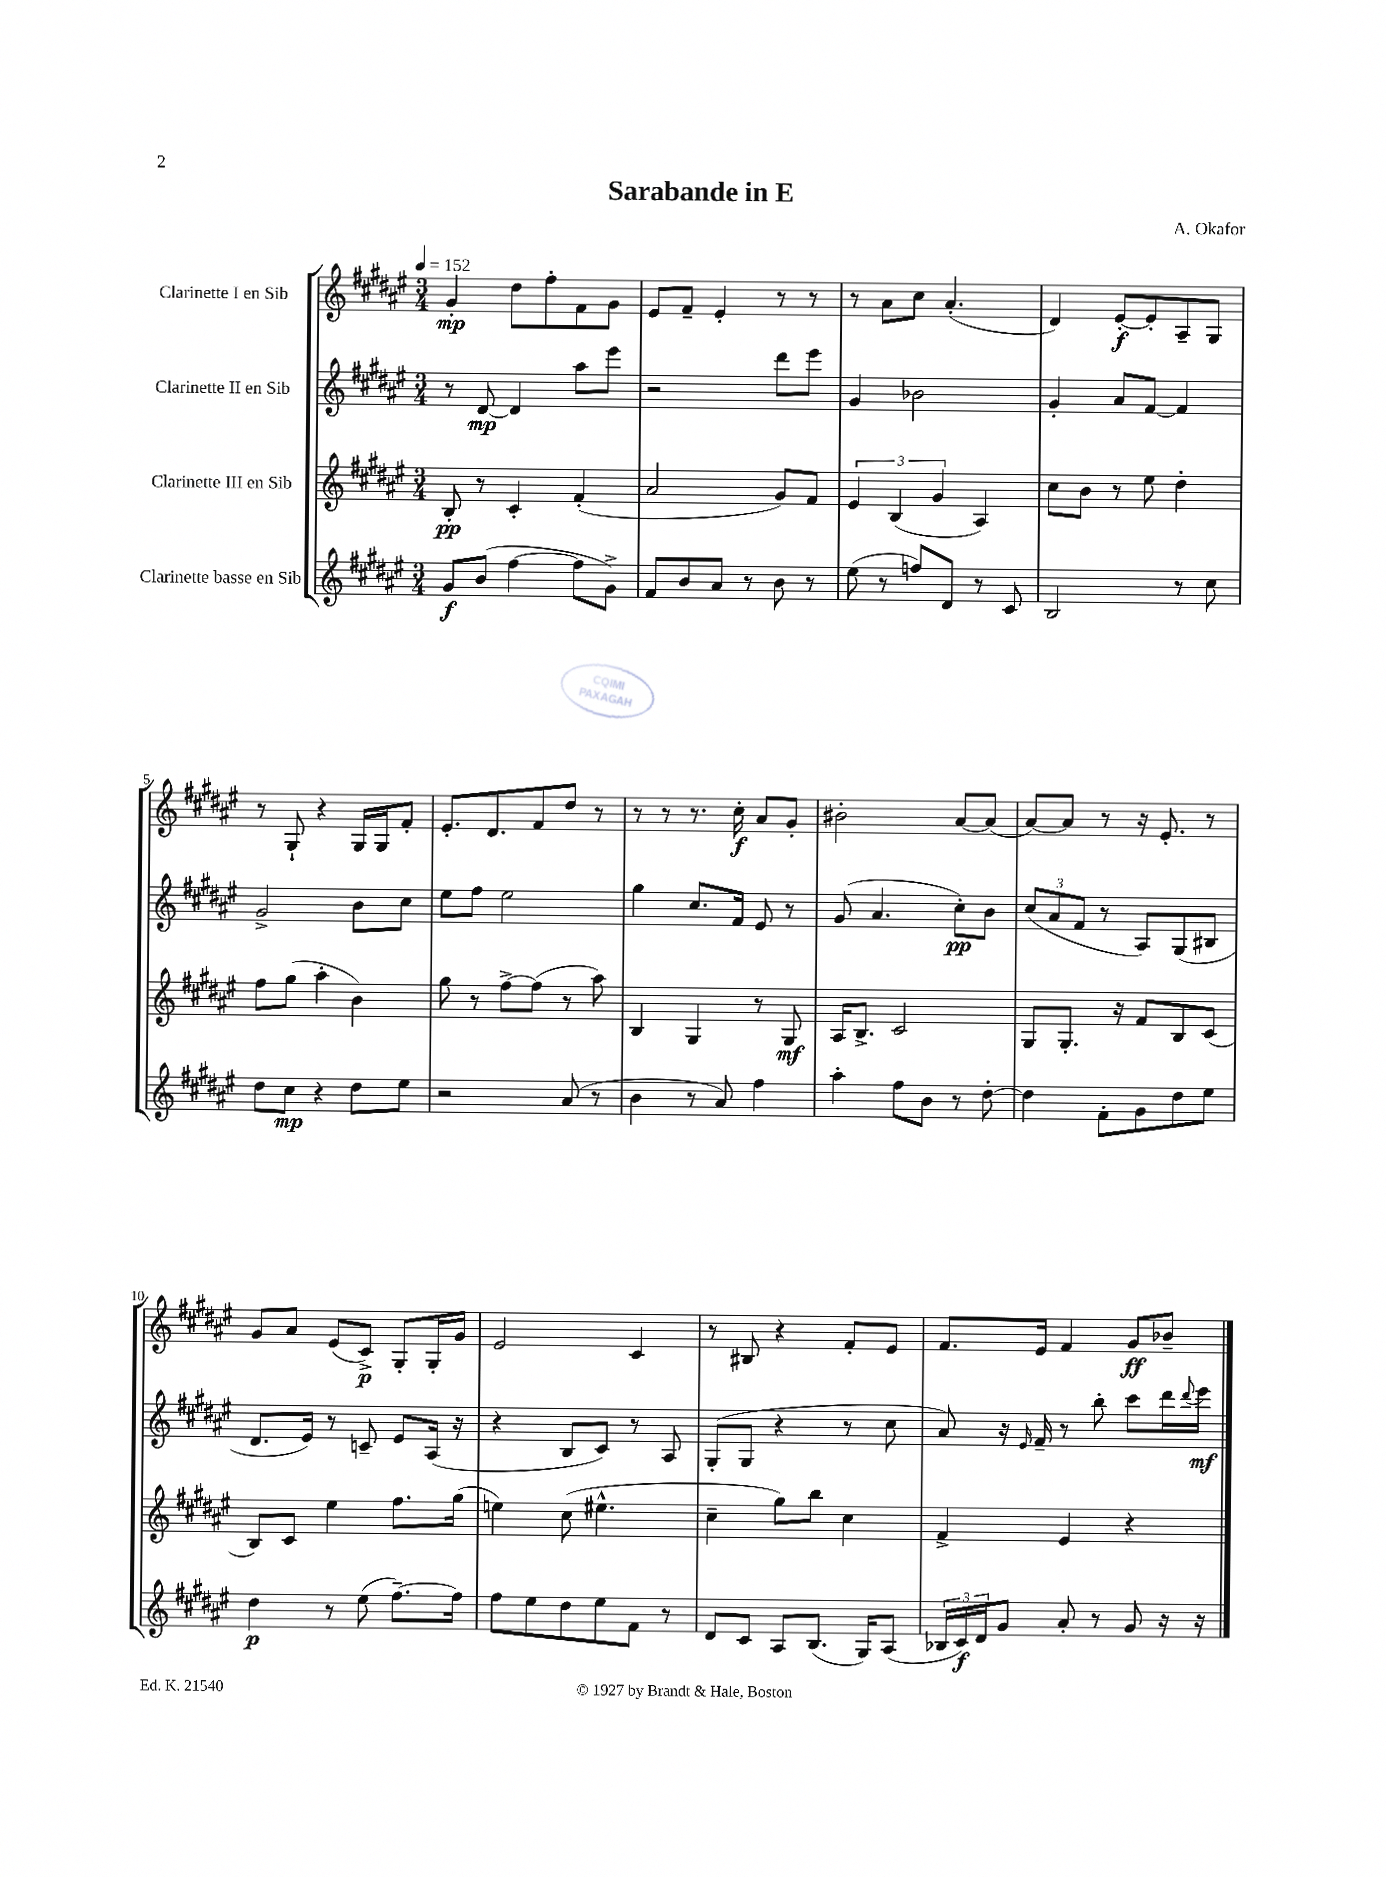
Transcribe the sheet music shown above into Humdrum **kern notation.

**kern	**dynam	**kern	**dynam	**kern	**dynam	**kern	**dynam
*part4	*part4	*part3	*part3	*part2	*part2	*part1	*part1
*staff4	*staff4	*staff3	*staff3	*staff2	*staff2	*staff1	*staff1
*I"Clarinette basse en Sib	*	*I"Clarinette III en Sib	*	*I"Clarinette II en Sib	*	*I"Clarinette I en Sib	*
*clefG2	*	*clefG2	*	*clefG2	*	*clefG2	*
*k[f#c#g#d#a#e#]	*	*k[f#c#g#d#a#e#]	*	*k[f#c#g#d#a#e#]	*	*k[f#c#g#d#a#e#]	*
*M3/4	*	*M3/4	*	*M3/4	*	*M3/4	*
*MM152	*	*MM152	*	*MM152	*	*MM152	*
=1	=1	=1	=1	=1	=1	=1	=1
8g#/L	f	8B'/	pp	8r	.	4g#'/	mp
(8b/J	.	8r	.	[8d#/	mp	.	.
[4ff#\	.	4c#'/	.	4d#/]	.	8dd#\L	.
.	.	.	.	.	.	8ff#'\	.
8ff#\L]	.	(4f#'/	.	8aa#\L	.	8f#\	.
8g#^\J)	.	.	.	8eee#\J	.	8g#\J	.
=2	=2	=2	=2	=2	=2	=2	=2
8f#/L	.	2a#/	.	2r	.	8e#/L	.
8b/	.	.	.	.	.	8f#~/J	.
8a#/J	.	.	.	.	.	4e#'/	.
8r	.	.	.	.	.	.	.
8b\	.	8g#/L)	.	8ddd#\L	.	8r	.
8r	.	8f#/J	.	8eee#\J	.	8r	.
=3	=3	=3	=3	=3	=3	=3	=3
(8ee#\	.	6e#/	.	4g#/	.	8r	.
8r	.	.	.	.	.	8a#\L	.
.	.	(6B/	.	.	.	.	.
8ffn/L)	.	.	.	2b-X\	.	8cc#\J	.
.	.	6g#/	.	.	.	.	.
8d#/J	.	.	.	.	.	(4.a#'/	.
8r	.	4A#/)	.	.	.	.	.
8c#/	.	.	.	.	.	.	.
=4	=4	=4	=4	=4	=4	=4	=4
2B/	.	8cc#\L	.	4g#'/	.	4d#/)	.
.	.	8b\J	.	.	.	.	.
.	.	8r	.	8a#/L	.	[8e#'/L	f
.	.	8ee#\	.	[8f#/J	.	8e#'/]	.
8r	.	4dd#'\	.	4f#/]	.	8A#~/	.
8cc#\	.	.	.	.	.	8G#/J	.
!!LO:LB:g=z
=5	=5	=5	=5	=5	=5	=5	=5
8dd#\L	.	8ff#\L	.	2g#^/	.	8r	.
8cc#\J	mp	(8gg#\J	.	.	.	8G#`/	.
4r	.	4aa#'\	.	.	.	4r	.
8dd#\L	.	4b\)	.	8b\L	.	16G#/LL	.
.	.	.	.	.	.	16G#/J	.
8ee#\J	.	.	.	8cc#\J	.	8f#'/J	.
=6	=6	=6	=6	=6	=6	=6	=6
2r	.	8gg#\	.	8ee#\L	.	8.e#'/L	.
.	.	8r	.	8ff#\J	.	.	.
.	.	.	.	.	.	8.d#/	.
.	.	[8ff#^\L	.	2ee#\	.	.	.
.	.	(8ff#\J]	.	.	.	8f#/	.
(8a#/	.	8r	.	.	.	8dd#/J	.
8r	.	8aa#\)	.	.	.	8r	.
=7	=7	=7	=7	=7	=7	=7	=7
4b\	.	4B/	.	4gg#\	.	8r	.
.	.	.	.	.	.	8r	.
8r	.	4G#/	.	8.cc#/L	.	8.r	.
8a#/)	.	.	.	.	.	.	.
.	.	.	.	16f#/Jk	.	16cc#'\	f
4ff#\	.	8r	.	8e#/	.	8a#/L	.
.	.	8G#/	mf	8r	.	8g#'/J	.
=8	=8	=8	=8	=8	=8	=8	=8
4aa#'\	.	16A#/KL	.	(8g#/	.	2b#X'\	.
.	.	8.B^/J	.	.	.	.	.
.	.	.	.	4.a#/	.	.	.
8ff#\L	.	2c#/	.	.	.	.	.
8b\J	.	.	.	.	.	.	.
8r	.	.	.	8cc#'\L)	pp	[8a#/L	.
[8dd#'\	.	.	.	8b\J	.	(8a#/J]	.
=9	=9	=9	=9	=9	=9	=9	=9
4dd#\]	.	8G#/L	.	(12cc#/L	.	[8a#/L)	.
.	.	.	.	12a#/	.	.	.
.	.	8.G#'/J	.	.	.	8a#/J]	.
.	.	.	.	12f#/J	.	.	.
8f#'\L	.	.	.	8r	.	8r	.
.	.	16r	.	.	.	.	.
8g#\	.	8f#/L	.	8A#/L)	.	16r	.
.	.	.	.	.	.	8.e#'/	.
8dd#\	.	8B/	.	(8G#/	.	.	.
8ee#\J	.	(8c#/J	.	8B#X/J	.	8r	.
!!LO:LB:g=z
=10	=10	=10	=10	=10	=10	=10	=10
4dd#\	p	8B/L)	.	8.d#/L	.	8g#/L	.
.	.	8c#/J	.	.	.	8a#/J	.
.	.	.	.	16e#/Jk)	.	.	.
8r	.	4ee#\	.	8r	.	(8e#/L	.
(8ee#\	.	.	.	8cn~/	.	8c#^/J)	p
[8.ff#~\L)	.	8.ff#\L	.	8e#/L	.	8G#'/L	.
.	.	.	.	(16A#/Jk	.	16G#'/L	.
16ff#\Jk]	.	(16gg#\Jk	.	16r	.	16g#/JJ	.
=11	=11	=11	=11	=11	=11	=11	=11
8ff#\L	.	4een\)	.	4r	.	2e#/	.
8ee#\	.	.	.	.	.	.	.
8dd#\	.	(8cc#\	.	8B/L	.	.	.
8ee#\	.	4.ee#X^^\	.	8c#/J)	.	.	.
8f#\J	.	.	.	8r	.	4c#/	.
8r	.	.	.	8A#/	.	.	.
=12	=12	=12	=12	=12	=12	=12	=12
8d#/L	.	4cc#~\	.	(8G#'/L	.	8r	.
8c#/J	.	.	.	8G#/J	.	8B#X/	.
8A#/L	.	8gg#\L)	.	4r	.	4r	.
(8.B/J	.	8bb\J	.	.	.	.	.
.	.	4cc#\	.	8r	.	8f#'/L	.
16G#/KL)	.	.	.	.	.	.	.
(8A#/J	.	.	.	8cc#\	.	8e#/J	.
=13	=13	=13	=13	=13	=13	=13	=13
24B-X/LL	.	4f#^/	.	8a#/)	.	8.f#/L	.
24c#/)	f	.	.	.	.	.	.
24d#/J	.	.	.	.	.	.	.
8g#/J	.	.	.	16r	.	.	.
.	.	.	.	16qqe#/	.	.	.
.	.	.	.	16f#~/	.	16e#/Jk	.
8a#'/	.	4e#/	.	8r	.	4f#/	.
8r	.	.	.	8bb'\	.	.	.
8g#/	.	4r	.	8ccc#\L	.	8g#/L	ff
16r	.	.	.	16ddd#\L	.	8b-X~/J	.
.	.	.	.	8qqddd#/	.	.	.
16r	.	.	.	16eee#\JJ	mf	.	.
==	==	==	==	==	==	==	==
*-	*-	*-	*-	*-	*-	*-	*-
